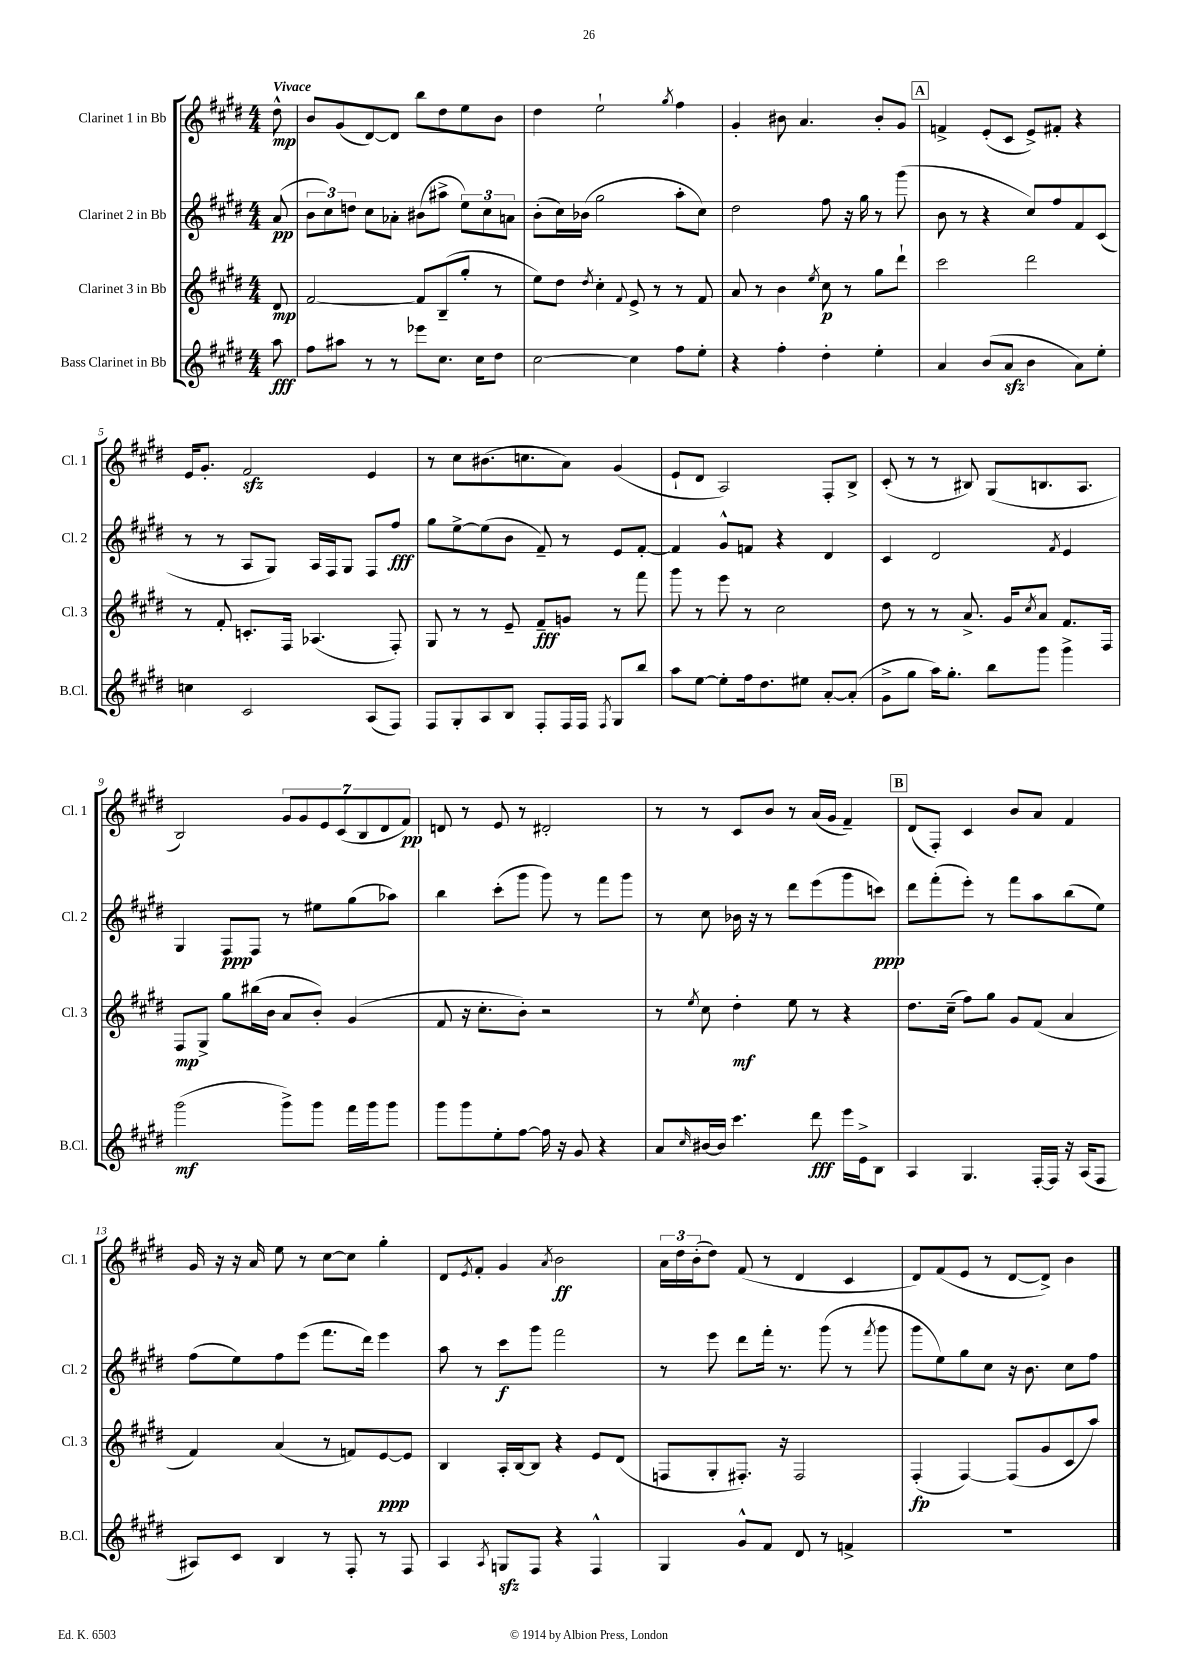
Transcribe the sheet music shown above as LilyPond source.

<<
\new StaffGroup <<
\new Staff = "s0" \with { instrumentName = "Clarinet 1 in Bb" shortInstrumentName = "Cl. 1" } {
    \clef treble \key e \major \numericTimeSignature \time 4/4 \partial 8 \tempo "Vivace"
    dis''8-^\mp |
    b'8 gis'8( dis'8~) dis'8 b''8 dis''8 e''8 b'8 |
    dis''4 e''2-! \acciaccatura { gis''8 } fis''4 |
    gis'4-. bis'8 a'4. bis'8-. gis'8 |
    \mark \markup { \box "A" } f'4-> e'8-.( cis'8 e'8->) fis'8-. r4 |
    e'16 gis'8.-. fis'2\sfz e'4 |
    r8 cis''8 bis'8.( c''8. a'8) gis'4( |
    e'8-! dis'8 a2) fis8-. b8-> |
    cis'8-.( r8 r8 bis8) gis8( b8. a8. |
    b2) \tuplet 7/4 { gis'8 gis'8 e'8 cis'8( b8 dis'8 fis'8\pp) } |
    d'8 r8 e'8 r8 dis'2-. |
    r8 r8 cis'8 b'8 r8 a'16( gis'16 fis'4--) |
    \mark \markup { \box "B" } dis'8( fis8-.) cis'4 b'8 a'8 fis'4 |
    gis'16 r16 r16 a'16 e''8 r8 cis''8~ cis''8 gis''4-. |
    dis'8 \acciaccatura { e'8 } fis'8-. gis'4 \acciaccatura { a'8 } b'2\ff |
    \tuplet 3/2 { a'16 dis''16 b'16-.( } dis''8) fis'8( r8 dis'4 cis'4 |
    dis'8) fis'8( e'8 r8 dis'8~ dis'8->) b'4 \bar "|." |
}
\new Staff = "s1" \with { instrumentName = "Clarinet 2 in Bb" shortInstrumentName = "Cl. 2" } {
    \clef treble \key e \major \numericTimeSignature \time 4/4 \partial 8
    a'8\pp( |
    \tuplet 3/2 { b'8 cis''8) d''8 } cis''8 aes'8-. bis'8( ais''8-> \tuplet 3/2 { e''8) cis''8 a'8 } |
    b'8-.( cis''16) bes'16( gis''2 a''8-. cis''8) |
    dis''2 fis''8 r16 gis''16 r8 gis'''8( |
    \mark \markup { \box "A" } b'8 r8 r4 cis''8) fis''8 fis'8 cis'8( |
    r8 r8 a8 gis8) a16 fis16 gis8 fis8 fis''8\fff |
    gis''8 e''8~-> e''8( b'8 fis'8--) r8 e'8 fis'8~-. |
    fis'4 gis'8-^ f'8 r4 dis'4 |
    cis'4 dis'2 \acciaccatura { fis'8 } e'4 |
    gis4 fis8\ppp fis8 r8 eis''8 gis''8( aes''8) |
    b''4 cis'''8-.( gis'''8 gis'''8) r8 fis'''8 gis'''8 |
    r8 cis''8 bes'16 r16 r8 dis'''8 e'''8( gis'''8 c'''8\ppp) |
    \mark \markup { \box "B" } dis'''8 fis'''8-.( e'''8-.) r8 fis'''8 a''8 b''8( e''8) |
    fis''8( e''8) fis''8 e'''8( fis'''8. dis'''16) e'''4 |
    a''8 r8 cis'''8\f gis'''8 fis'''2 |
    r8 e'''8 dis'''8 fis'''16-. r8. gis'''8( r8 \acciaccatura { fis'''8 } gis'''8 |
    gis'''8 e''8) gis''8 cis''8 r16 b'8. cis''8 fis''8 \bar "|." |
}
\new Staff = "s2" \with { instrumentName = "Clarinet 3 in Bb" shortInstrumentName = "Cl. 3" } {
    \clef treble \key e \major \numericTimeSignature \time 4/4 \partial 8
    dis'8\mp |
    fis'2~ fis'8 b8--( gis''8-. r8 |
    e''8) dis''8 \acciaccatura { dis''8 } cis''4-. \appoggiatura { fis'8 } e'8-> r8 r8 fis'8 |
    a'8 r8 b'4 \acciaccatura { e''8 } cis''8\p r8 gis''8 dis'''8-! |
    \mark \markup { \box "A" } cis'''2 dis'''2 |
    r8 fis'8-. c'8.-. fis16 aes4.( fis8-.) |
    gis8 r8 r8 e'8-- fis'8--\fff g'8 r8 fis'''8 |
    gis'''8 r8 e'''8 r8 cis''2 |
    dis''8 r8 r8 a'8.-> gis'16 \acciaccatura { cis''8 } a'8 fis'8. fis16 |
    fis8\mp gis8-> gis''8 bis''16( b'16 a'8 b'8-.) gis'4( |
    fis'8 r16 cis''8.-. b'8-.) r2 |
    r8 \acciaccatura { e''8 } cis''8 dis''4-.\mf e''8 r8 r4 |
    \mark \markup { \box "B" } dis''8. cis''16--( fis''8) gis''8 gis'8 fis'8( a'4 |
    fis'4) a'4( r8 f'8) e'8~\ppp e'8 |
    b4 a16-. b16~ b8 r4 e'8 dis'8( |
    f8 gis8-. fis8.-.) r16 fis2 |
    fis4-.\fp( fis4~) fis8( gis'8 cis'8 a''8) \bar "|." |
}
\new Staff = "s3" \with { instrumentName = "Bass Clarinet in Bb" shortInstrumentName = "B.Cl." } {
    \clef treble \key e \major \numericTimeSignature \time 4/4 \partial 8
    a''8\fff |
    fis''8 ais''8 r8 r8 ees'''8 cis''8. cis''16 dis''8 |
    cis''2~ cis''4 fis''8 e''8-. |
    r4 fis''4-. dis''4-. e''4-. |
    \mark \markup { \box "A" } a'4 b'8( a'8\sfz b'4 a'8) e''8-. |
    c''4 cis'2 a8( fis8) |
    fis8 gis8-. a8 b8 fis8-. fis16 fis16 \acciaccatura { fis8 } gis8 b''8 |
    a''8 e''8~ e''8-. fis''16 dis''8. eis''8 a'8~-. a'8-.( |
    gis'8-> gis''8 a''16) gis''8.-. b''8 gis'''8 gis'''4-> |
    gis'''2\mf( gis'''8->) gis'''8 fis'''16 gis'''16 gis'''8 |
    gis'''8 gis'''8 e''8-. fis''8~ fis''16 r16 gis'8 r4 |
    a'8 \grace { cis''16 } bis'16~ bis'16 cis'''4. dis'''8\fff e'''16 e'16-> b8 |
    \mark \markup { \box "B" } a4 gis4. fis16~-. fis16 r16 a16( fis8 |
    ais8) cis'8 b4 r8 fis8-. r8 fis8 |
    a4 \acciaccatura { a8 } g8\sfz fis8 r4 fis4-^ |
    gis4 gis'8-^ fis'8 dis'8 r8 f'4-> |
    R1 \bar "|." |
}
>>
>>
